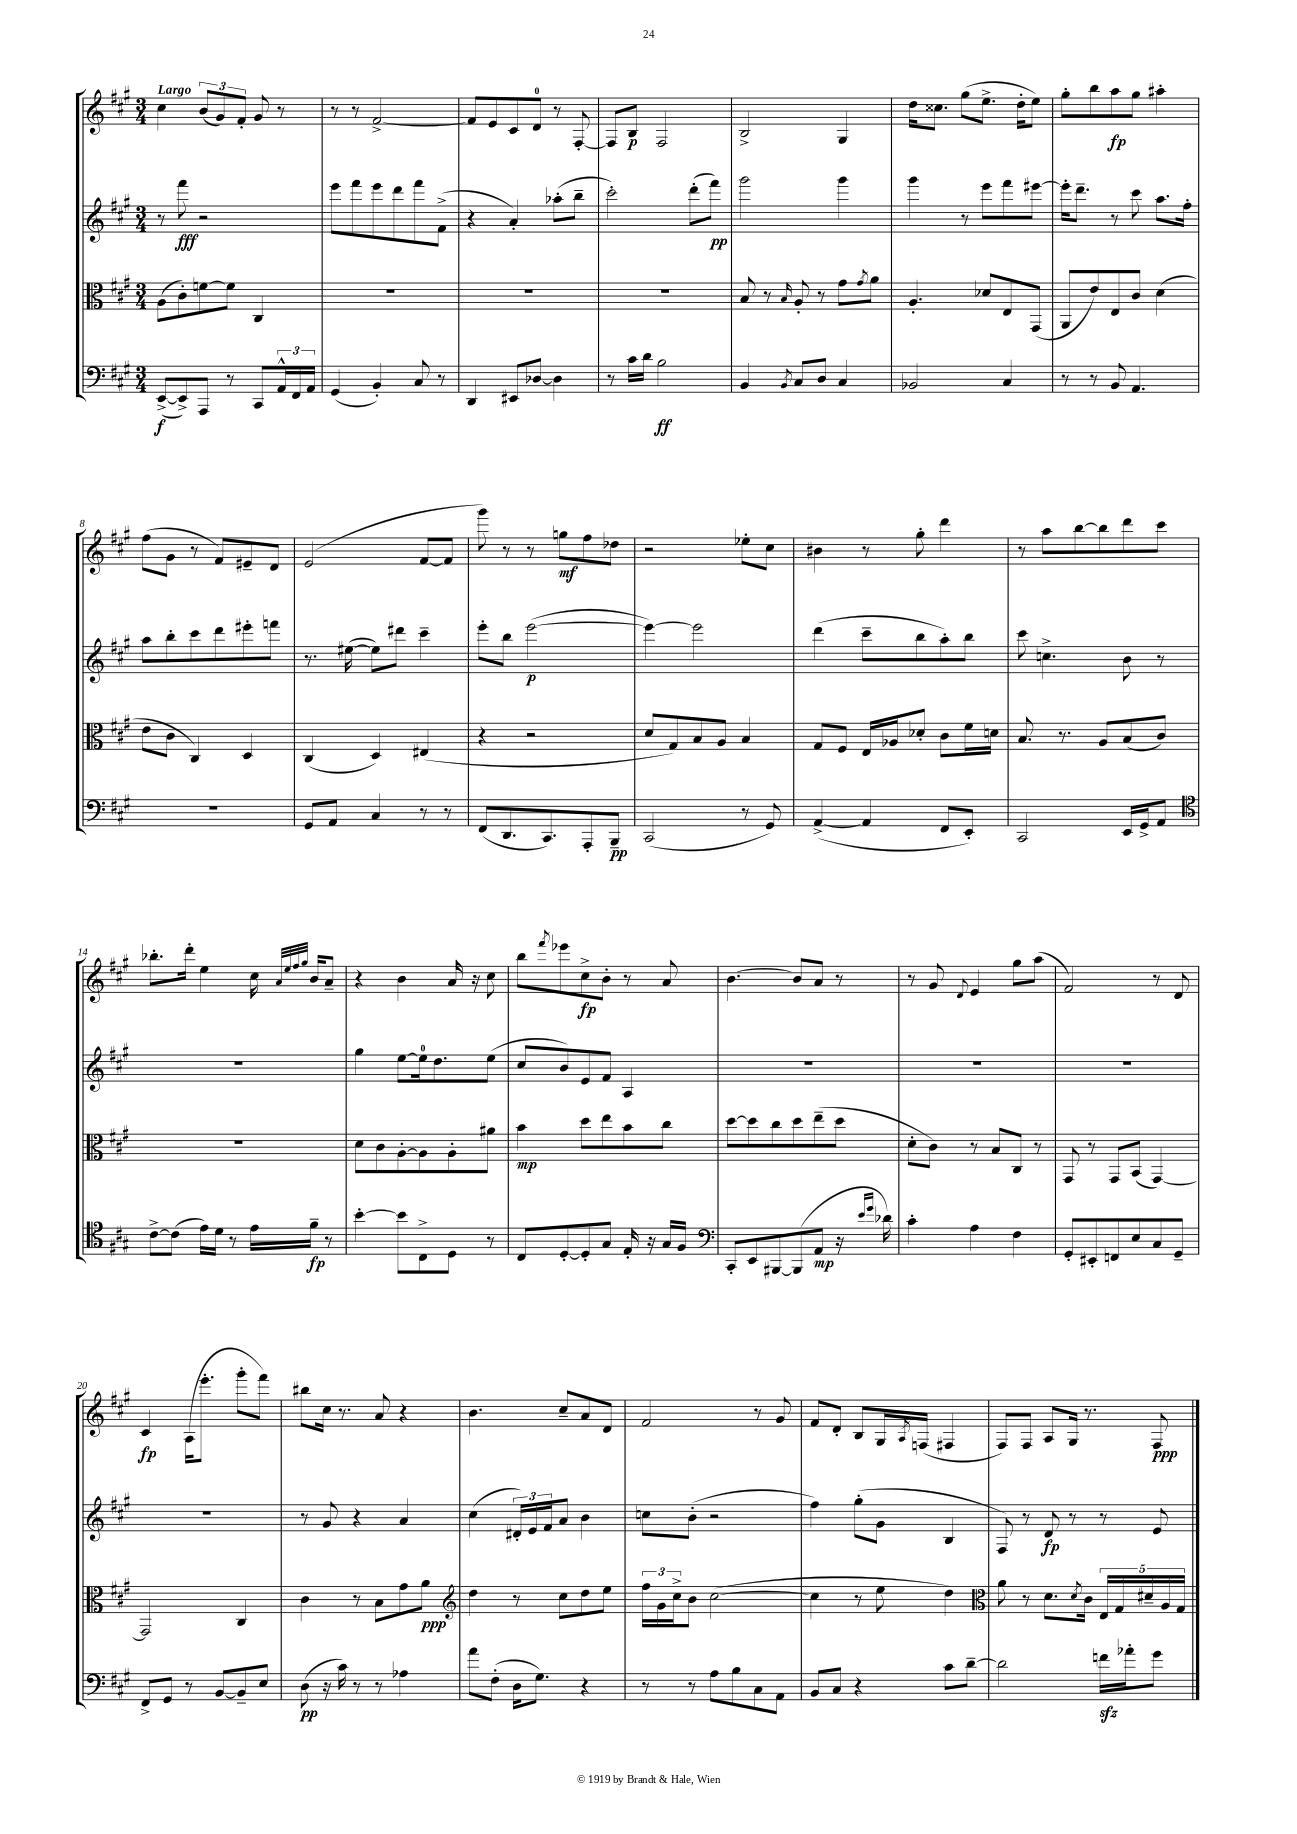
<<
\new StaffGroup <<
\new Staff = "s0" {
    \clef treble \key a \major \numericTimeSignature \time 3/4 \tempo "Largo"
    cis''4 \tuplet 3/2 { b'8( gis'8) fis'8-. } gis'8 r8 |
    r8 r8 fis'2~-> |
    fis'8 e'8 cis'8 d'8-0 r8 fis8~-. |
    fis8 b8\p fis2 |
    b2-> gis4 |
    d''16 cisis''8. gis''8( e''8.-> d''16-. e''8) |
    gis''8-. b''8 a''8\fp gis''8 ais''4-. |
    fis''8( gis'8 r8 fis'8) eis'8-- d'8 |
    e'2( fis'8~ fis'8 |
    gis'''8) r8 r8 g''8\mf fis''8 des''8 |
    r2 ees''8-. cis''8 |
    bis'4 r8 gis''8-. d'''4 |
    r8 a''8 b''8~ b''8 d'''8 cis'''8 |
    bes''8.-. d'''16-. e''4 cis''16 \grace { a'32 e''32 fis''32 gis''32 } b'16 a'8-- |
    r4 b'4 a'16 r16 cis''8 |
    b''8 \acciaccatura { fis'''8 } ees'''8 cis''8->\fp b'8-. r8 a'8 |
    b'4.~ b'8 a'8 r8 |
    r8 gis'8 \appoggiatura { d'8 } e'4 gis''8 a''8( |
    fis'2) r8 d'8 |
    cis'4\fp a16( e'''8.-. gis'''8-. fis'''8) |
    bis''8 cis''16 r8. a'8 r4 |
    b'4. cis''8-- a'8 d'8 |
    fis'2 r8 gis'8 |
    fis'8 d'8-. b8 gis16 \acciaccatura { a8 } f16( fis4 |
    fis8) fis8 a8 gis16 r8. fis8\ppp \bar "|." |
}
\new Staff = "s1" {
    \clef treble \key a \major \numericTimeSignature \time 3/4
    r8 fis'''8\fff r2 |
    e'''8 fis'''8 e'''8 d'''8 fis'''8 fis'8->( |
    r4 a'4-.) aes''8-.( b''8-- |
    cis'''2-.) d'''8-.( fis'''8\pp) |
    gis'''2 gis'''4 |
    gis'''4 r8 e'''8 fis'''8 eis'''8~ |
    eis'''16-. d'''8.-- r8 cis'''8 a''8. fis''16-. |
    a''8 b''8-. cis'''8 d'''8 eis'''8-. f'''8 |
    r8. eis''16~( eis''8) dis'''8 cis'''4-- |
    e'''8-. b''8 e'''2~\p( |
    e'''4~) e'''2 |
    d'''4( cis'''8-- b''8 a''8-.) b''8 |
    cis'''8 c''4.-> b'8 r8 |
    R2. |
    gis''4 e''8~ e''16-0 d''8. e''8( |
    cis''8 b'8) e'8 fis'8 a4 |
    R2. |
    R2. |
    R2. |
    R2. |
    r8 gis'8 r4 a'4 |
    cis''4( \tuplet 3/2 { dis'16-.) e'16 fis'16 } a'8 b'4 |
    c''8 b'8-.( r2 |
    fis''4) gis''8-.( gis'8 b4 |
    fis8) r8 d'8\fp r8 r8 e'8 \bar "|." |
}
\new Staff = "s2" {
    \clef alto \key a \major \numericTimeSignature \time 3/4
    a8( cis'8-.) f'8~ f'8 cis4 |
    R2. |
    R2. |
    R2. |
    b8 r8 \grace { b16 } a8-. r8 gis'8 \acciaccatura { gis'8 } a'8 |
    a4.-. des'8 e8 gis,8( |
    a,8 e'8) e8 cis'8 d'4( |
    e'8 cis'8 cis4) d4 |
    cis4( d4) eis4( |
    r4 r2 |
    d'8 gis8) b8 a8 b4 |
    gis8 fis8 e16 aes16 des'8-. cis'8 fis'16 d'16 |
    b8. r8. a8 b8( cis'8) |
    R2. |
    d'8 cis'8 a8~-. a8 a8-. ais'8 |
    b'4\mp d''8 e''8 b'8 cis''8 |
    d''8~ d''8 cis''8 d''8 e''8--( d''8 |
    d'8-. cis'8) r8 b8 cis8 r8 |
    gis,8 r8 gis,8 b,8( gis,4~) |
    gis,2 cis4 |
    cis'4 r8 b8 gis'8 a'8\ppp |
    \clef treble d''4 r8 cis''8 d''8 e''8 |
    \tuplet 3/2 { fis''16 gis'16 cis''16-> } b'8 cis''2~( |
    cis''4 r8 e''8 d''4) |
    \clef alto a'8 r8 d'8. \acciaccatura { d'8 } cis'16 \tuplet 5/4 { e16 gis16 dis'16-- a16 gis16 } \bar "|." |
}
\new Staff = "s3" {
    \clef bass \key a \major \numericTimeSignature \time 3/4
    e,8~->\f( e,8->) a,,8 r8 cis,8 \tuplet 3/2 { a,16-^ fis,16 a,16 } |
    gis,4( b,4-.) cis8 r8 |
    d,4 eis,8 des8~ des4 |
    r8 cis'16 d'16 b2\ff |
    b,4 \acciaccatura { b,8 } cis8 d8 cis4 |
    bes,2 cis4 |
    r8 r8 b,8 a,4. |
    R2. |
    gis,8 a,8 cis4 r8 r8 |
    fis,8( d,8. cis,8.) a,,8-. b,,8--\pp |
    cis,2( r8 gis,8) |
    a,4~->( a,4 fis,8 e,8-.) |
    cis,2 e,16 gis,16-> a,8 |
    \clef tenor cis'8~-> cis'8( e'16) d'16 r8 e'16 fis'16--\fp r8 |
    b'4~-. b'8 cis8-> d8 r8 |
    cis8 d8~-. d8-. gis8 e16-. r16 gis16 fis16 |
    \clef bass cis,8-. e,8 bis,,8~ bis,,8( a,8\mp r16 \grace { e'16 gis'16 } des'16) |
    cis'4-. a4 fis4 |
    gis,8-. eis,8-. f,8 e8 cis8 gis,8-- |
    fis,8-> gis,8 r8 b,8~ b,8-- e8 |
    d8\pp( r16 cis'16) r8 r8 aes4 |
    a'8 fis8-.( d16 gis8.) r4 |
    r8 r8 a8 b8 cis8 a,8 |
    b,8 cis8 r4 cis'8 d'8~-- |
    d'2 f'16\sfz aes'16-. gis'8 \bar "|." |
}
>>
>>
